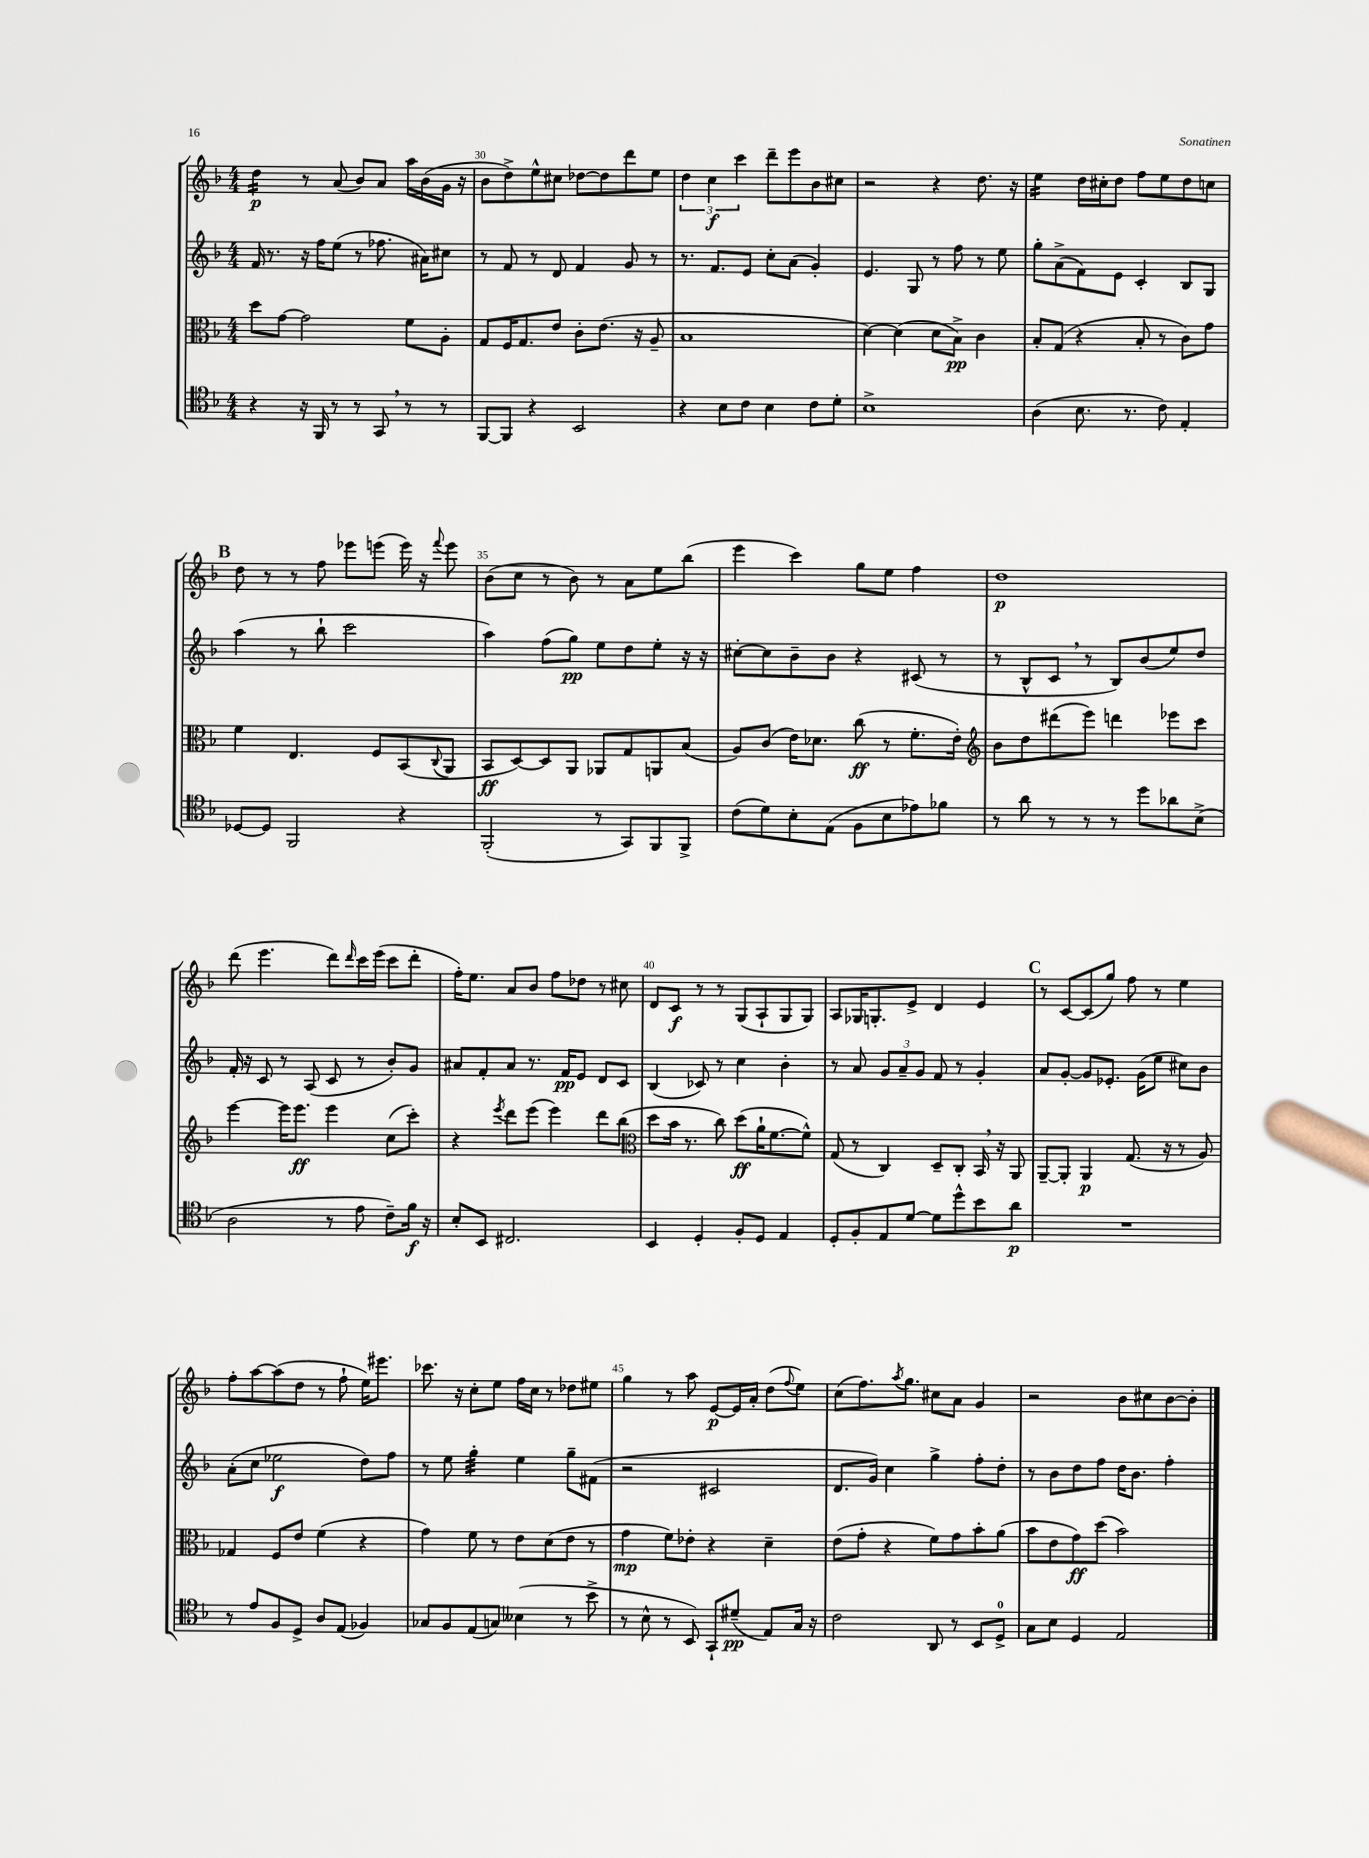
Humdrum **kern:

**kern	**kern	**kern	**kern
*staff4	*staff3	*staff2	*staff1
*clefC4	*clefC3	*clefG2	*clefG2
*k[b-]	*k[b-]	*k[b-]	*k[b-]
*M4/4	*M4/4	*M4/4	*M4/4
4r	8dd	16f	4dd
.	.	8.r	.
.	[8g	.	.
16r	2g]	16r	8r
16FF	.	16ff	.
8r	.	(8ee	(8a
8r	.	8r	8b-)
8GG	.	8.ff-	8a
8r	8f	.	16aa
.	.	16a#)	(16b-
8r	8A'	8cc#	16g
.	.	.	16r
=	=	=	=
[8FF	8G	8r	8b-
8FF]	16F	8f	8dd^)
.	8.G	.	.
4r	.	8r	8ee^^
.	8e	8d	8cc#
2BB-	8c'	4f	[8dd-
.	(8.e	.	8dd-]
.	.	8g	8ddd
.	16r	.	.
.	8A~	8r	8ee
=	=	=	=
4r	1B-	8.r	6dd
.	.	.	6cc
.	.	8.f	.
8B-	.	.	.
.	.	.	6ccc
8c	.	8e	.
4B-	.	8cc'	8ddd~
.	.	(8a	8eee
8c	.	4g')	8b-
8d'	.	.	8cc#
=	=	=	=
1B-^	[4d)	4.e	2r
.	(4d]	.	.
.	.	8G	.
.	8d	8r	4r
.	8B-^)	8ff	.
.	4c	8r	8.dd
.	.	8ee	.
.	.	.	16r
=	=	=	=
(4A	8B-'	8gg'	4ee
.	(8G	(8a^	.
8.B-	4r	8f)	16dd
.	.	.	16cc#'
.	.	8e	8dd
8.r	.	.	.
.	8B-'	4c'	8ff
8c)	8r	.	8ee
4E'	8c)	8B-	8dd
.	8g	8G	8cc
=	=	=	=
[8D-	4f	(4aa	8dd
8D-]	.	.	8r
2FF	4.E	8r	8r
.	.	8bb-`	8ff
.	.	2ccc	8eee-
.	8F	.	(8eee
4r	(8BB-	.	16eee)
.	.	.	16r
.	8qqC	.	8qqfff
.	8AA	.	8eee
=	=	=	=
(2FF'	8BB-	4aa)	(8b-
.	[8D)	.	8cc
.	8D]	(8ff	8r
.	8AA	8gg)	8b-)
8r	8AA-	8ee	8r
8GG)	8G	8dd	8a
8FF	8AA	8ee'	8ee
8FF^	(8B-	16r	(8bb-
.	.	16r	.
=	=	=	=
(8c	8A)	[8cc#'	4eee
8d)	(8c	8cc#]	.
8B-'	16e)	8b-~	4ccc)
.	8.d-	.	.
(8E	.	8b-	.
8F	(8cc	4r	8gg
8B-	8r	.	8ee
8e-)	8.f'	(8c#	4ff
8f-	.	8r	.
.	16e')	.	.
=	=	=	=
*	*clefG2	*	*
8r	8b-	8r	1dd
8a	8dd	8B-^^	.
8r	(8ddd#	8c	.
8r	8eee)	8r	.
8r	4ddd	8B-)	.
8dd	.	(8b-	.
8a-	8eee-	8ee)	.
(8B-^	8ccc	8dd	.
=	=	=	=
2A	[4eee	16f'	(8ddd
.	.	16r	.
.	.	8c	4.eee
.	16eee]	8r	.
.	8.eee	.	.
.	.	(8A	.
8r	4eee	8c	8ddd)
.	.	.	16qqddd
8e	.	8r	16ccc
.	.	.	(16eee
8c~)	(8cc	8b-')	8ccc
16f	8ccc')	8g	8ddd'
16r	.	.	.
=	=	=	=
8B-'	4r	8a#	16ff')
.	.	.	8.ee
8BB-	.	8f'	.
.	8qeee	.	.
2.C#	8ddd	8a#	8a
.	(8eee	8.r	8b-
.	4eee)	.	8ff
.	.	16f	.
.	.	8e	8dd-
.	8ddd	8d	8r
.	(8bb-	8c	8cc#
=	=	=	=
*	*clefC3	*	*
4BB-	8dd	(4B-	8d
.	16b-	.	8c
.	8.r	.	.
4D'	.	8c-)	8r
.	8cc)	8r	8r
8F'	(8dd	4cc	(8G
8D	16a`	.	8A`
.	[8.f	.	.
4E	.	4b-'	8G
.	8f^^])	.	8G)
=	=	=	=
8D'	(8G	8r	8A
8F'	8r	8a	16G-
.	.	.	8.G'
8E	4C)	12g	.
.	.	12a~	.
[8d	.	.	8e^
.	.	12g	.
8d]	8D~	8f	4d
8dd^^	8C'	8r	.
8b-	16BB-	4g'	4e
.	16r	.	.
8a	8AA	.	.
=	=	=	=
1r	[8AA~	8a	8r
.	8AA']	[8g'	[8c
.	4AA	8g]	(8c]
.	.	8.e-'	8gg)
.	(8.G	.	8ff
.	.	(16g	.
.	.	8ee	8r
.	16r	.	.
.	8r	8cc#)	4ee
.	8A)	8b-	.
=	=	=	=
8r	4G-	(8a'	8ff'
8e	.	8cc	[8aa
8F	8F	2ee-	(8aa]
8D^	8e	.	8dd
8A	(4f	.	8r
(8E	.	.	8ff`
4F-)	4r	8dd)	16ee)
.	.	.	8.eee#
.	.	8ff	.
=	=	=	=
8G-	4g)	8r	8.ccc-
8F	.	8ee	.
.	.	.	16r
(8E	8f	4gg'	8cc'
8G)	8r	.	8ee
(4B--	8e	4ee	16ff
.	.	.	16cc
.	(8d	.	8r
8r	8e	8gg~	8dd-
8b-^	8r	(8f#	8ee#
=	=	=	=
8r	4g	2r	4gg
8B-^^	.	.	.
8r	8f)	.	8r
8BB-)	8e-'	.	8aa
8GG`	4r	2c#	[8e
(8d#~	.	.	16e]
.	.	.	16a'
8E)	4d~	.	(8dd
.	.	.	8qqff
16G	.	.	8ee)
16r	.	.	.
=	=	=	=
2c	(8e	8.d	(8cc
.	8g'	.	8.ff)
.	.	16g)	.
.	4r	4cc	.
.	.	.	8qaa
.	.	.	8.gg
8AA	8f)	4gg^	8cc#
8r	8g	.	8a
8BB-	8b-'	8ff'	4g
8D^	(8a	8dd'	.
=	=	=	=
8G	8b-	8r	2r
8B-	8e	8b-	.
4D	8g)	8dd	.
.	(8dd	8ff	.
2E	2b-)	16dd	8b-
.	.	8.b-	.
.	.	.	8cc#
.	.	4ff'	[8b-
.	.	.	8b-']
==	==	==	==
*-	*-	*-	*-
